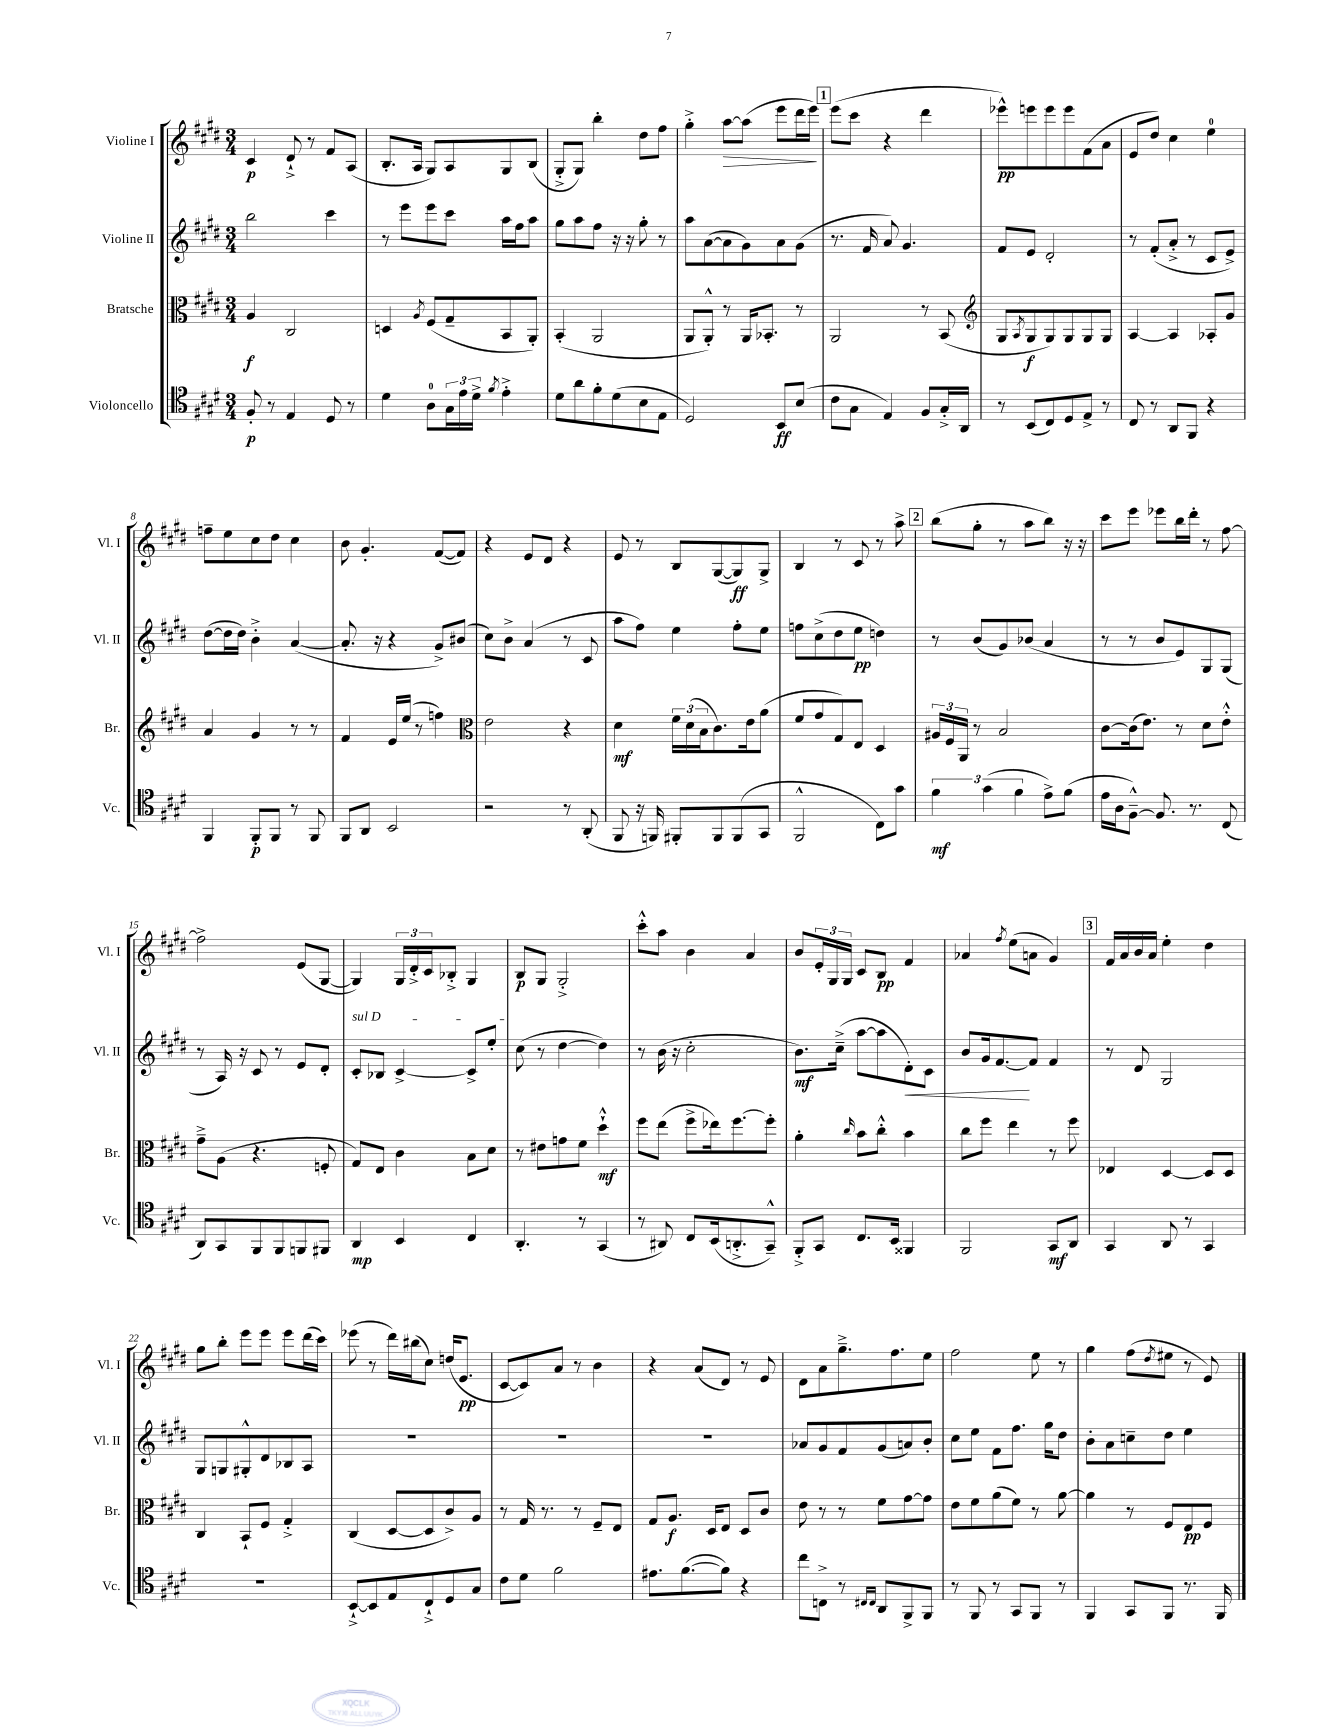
<<
\new StaffGroup <<
\new Staff = "s0" \with { instrumentName = "Violine I" shortInstrumentName = "Vl. I" } {
    \clef treble \key e \major \numericTimeSignature \time 3/4
    cis'4\p dis'8-!-> r8 fis'8 a8( |
    b8.-. a16 gis8) a8 gis8 b8( |
    gis8-.-> gis8) b''4-. dis''8 fis''8 |
    gis''4-.-> a''8~\> a''8( e'''8 dis'''16 e'''16\!) |
    \mark \markup { \box "1" } e'''8( cis'''8 r4 dis'''4 |
    ees'''8-^\pp) e'''8 e'''8 e'''8 fis'8( a'8 |
    e'8 dis''8) cis''4 e''4-0 |
    f''8-- e''8 cis''8 dis''8 cis''4 |
    b'8 gis'4.-. fis'8~( fis'8) |
    r4 e'8 dis'8 r4 |
    e'8 r8 b8 gis8~( gis8\ff) gis8-> |
    b4 r8 cis'8 r8 a''8-> |
    \mark \markup { \box "2" } b''8( gis''8-. r8 a''8 b''8) r16 r16 |
    cis'''8 e'''8 ees'''8 b''16 dis'''16-. r8 fis''8~ |
    fis''2-> e'8( gis8~ |
    gis4) \tuplet 3/2 { gis16 dis'16-.-> cis'16 } bes8-.-> gis4 |
    b8\p gis8 gis2-.-> |
    cis'''8-.-^ a''8 b'4 a'4 |
    b'8 \tuplet 3/2 { e'16-. gis16 gis16 } cis'8 b8\pp fis'4 |
    aes'4 \acciaccatura { fis''8 } e''8( a'8 gis'4) |
    \mark \markup { \box "3" } fis'16 a'16 b'16 a'16 e''4-. dis''4 |
    gis''8 b''8-. e'''8 e'''8 e'''8 dis'''16( cis'''16) |
    ees'''8( r8 dis'''16) bis''16( cis''8) d''16( e'8.\pp |
    cis'8~ cis'8) a'8 r8 b'4 |
    r4 a'8( dis'8) r8 e'8 |
    dis'8 a'8 gis''8.---> fis''8. e''8 |
    fis''2 e''8 r8 |
    gis''4 fis''8( \acciaccatura { dis''8 } eis''8 r8 e'8) \bar "|." |
}
\new Staff = "s1" \with { instrumentName = "Violine II" shortInstrumentName = "Vl. II" } {
    \clef treble \key e \major \numericTimeSignature \time 3/4
    b''2 cis'''4 |
    r8 e'''8 e'''8 cis'''8 a''16 fis''16 a''8 |
    gis''8 a''8 fis''8 r16 r16 gis''8-. r8 |
    a''8 a'8~( a'8 gis'8) a'8 gis'8( |
    \mark \markup { \box "1" } r8. fis'16 a'8) gis'4. |
    fis'8 e'8 dis'2-. |
    r8 fis'8-.( a'8-.-> r8 cis'8 e'8->) |
    dis''8~( dis''16 dis''16) b'4-.-> a'4~( |
    a'8.-. r16 r4 gis'8->) bis'8( |
    cis''8) b'8-> a'4( r8 cis'8 |
    a''8 fis''8) e''4 fis''8-. e''8 |
    f''8 cis''8->( dis''8 e''8\pp d''4) |
    \mark \markup { \box "2" } r8 b'8( gis'8) bes'8( a'4 |
    r8 r8 b'8 e'8) gis8 gis8( |
    r8 a16) r16 cis'8 r8 e'8 dis'8-. |
    \once \override TextSpanner.bound-details.left.text = \markup { \italic "sul D" } cis'8-.\startTextSpan bes8 cis'4~-> cis'8-> e''8-. |
    cis''8\stopTextSpan( r8 dis''4~ dis''4) |
    r8 b'16( r16 cis''2-. |
    b'8.\mf) cis''16--->( a''8~ a''8 dis'8-.\<) cis'8 |
    b'8 gis'16 fis'8.~\! fis'8 fis'4 |
    \mark \markup { \box "3" } r8 dis'8 gis2 |
    gis8 g8 gis8-.-^ dis'8 bes8 a8 |
    R2. |
    R2. |
    R2. |
    aes'8 gis'8 fis'8 gis'8( a'8) b'8-. |
    cis''8 e''8 fis'8 fis''8. gis''16 dis''8 |
    b'8-. a'8 c''8-- dis''8 e''4 \bar "|." |
}
\new Staff = "s2" \with { instrumentName = "Bratsche" shortInstrumentName = "Br." } {
    \clef alto \key e \major \numericTimeSignature \time 3/4
    a4\f cis2 |
    d4 \acciaccatura { a8 } fis8( gis8-- b,8 a,8-.) |
    b,4-.( a,2 |
    a,8 a,8-.-^) r8 a,16 bes,8.-. r8 |
    \mark \markup { \box "1" } a,2 r8 b,8( |
    \clef treble gis8 \acciaccatura { a8 } gis8\f gis8) gis8 gis8 gis8 |
    a4~ a4 aes8-. gis'8 |
    a'4 gis'4 r8 r8 |
    fis'4 e'16 e''16( r8 f''4) |
    \clef alto e'2 r4 |
    dis'4\mf \tuplet 3/2 { fis'16 dis'16( b16 } cis'8.) e'16 a'8( |
    fis'8 gis'8 gis8) e8 dis4 |
    \mark \markup { \box "2" } \tuplet 3/2 { ais16 fis16 a,16 } r8 b2 |
    cis'8~ cis'16( e'8.) r8 dis'8 e'8-.-^ |
    gis'8---> a8( r4. f8-. |
    gis8) e8 cis'4 b8 dis'8 |
    r8 eis'8 g'8 fis'8 dis''4-!-^\mf |
    fis''8 e''8( fis''8-> ees''16) fis''8.~ fis''8-. |
    a'4-. \grace { cis''16 } b'8 cis''8-.-^ b'4 |
    cis''8 fis''8 e''4 r8 fis''8 |
    \mark \markup { \box "3" } ees4 dis4~ dis8 dis8 |
    cis4 b,8-! fis8 gis4-.-> |
    cis4( dis8~ dis8 cis'8->) a8 |
    r8 gis16 r8. r8 fis8-- e8 |
    gis8 a8.\f dis16 e8 dis8 cis'8 |
    e'8 r8 r8 fis'8 gis'8~ gis'8 |
    e'8 fis'8 a'8( fis'8) r8 a'8~ |
    a'4 r8 fis8 e8\pp fis8 \bar "|." |
}
\new Staff = "s3" \with { instrumentName = "Violoncello" shortInstrumentName = "Vc." } {
    \clef tenor \key e \major \numericTimeSignature \time 3/4
    fis8-.\p r8 e4 dis8 r8 |
    dis'4 a8-0 \tuplet 3/2 { gis16 e'16 dis'16-> } \acciaccatura { fis'8 } e'4-.-> |
    dis'8 a'8 fis'8-. dis'8( b8 e8 |
    dis2) b,8\ff b8( |
    \mark \markup { \box "1" } cis'8 gis8 e4) fis8 gis16-.-> a,16 |
    r8 b,8( cis8) dis8 e8-> r8 |
    cis8 r8 a,8 fis,8 r4 |
    fis,4 fis,8-.\p fis,8 r8 fis,8 |
    fis,8 a,8 b,2 |
    r2 r8 a,8-.( |
    fis,8 r16 f,16) fis,8-. fis,8 fis,8( gis,8 |
    fis,2-^ cis8) gis'8 |
    \mark \markup { \box "2" } \tuplet 3/2 { fis'4\mf gis'4( fis'4 } e'8->) fis'8( |
    e'16 a16 fis8~---^) fis8. r8. cis8( |
    a,8) gis,8 fis,8 fis,8 f,8 fis,8 |
    a,4\mp b,4 cis4 |
    a,4.-. r8 gis,4( |
    r8 ais,8) cis8 b,16( a,8.-.-> gis,8---^) |
    fis,8-.-> gis,8 cis8. b,16 fisis,4 |
    fis,2 gis,8\mf a,8 |
    \mark \markup { \box "3" } gis,4 a,8 r8 gis,4 |
    R2. |
    b,8~-!-> b,8 e8 cis8-!-> dis8 gis8 |
    cis'8 dis'8 fis'2 |
    eis'8. fis'8.~( fis'8) r4 |
    cis''8 c8-> r8 \grace { cis16 cis16 } a,8 fis,8-> fis,8 |
    r8 fis,8 r8 gis,8 fis,8 r8 |
    fis,4 gis,8 fis,8 r8. fis,16 \bar "|." |
}
>>
>>
